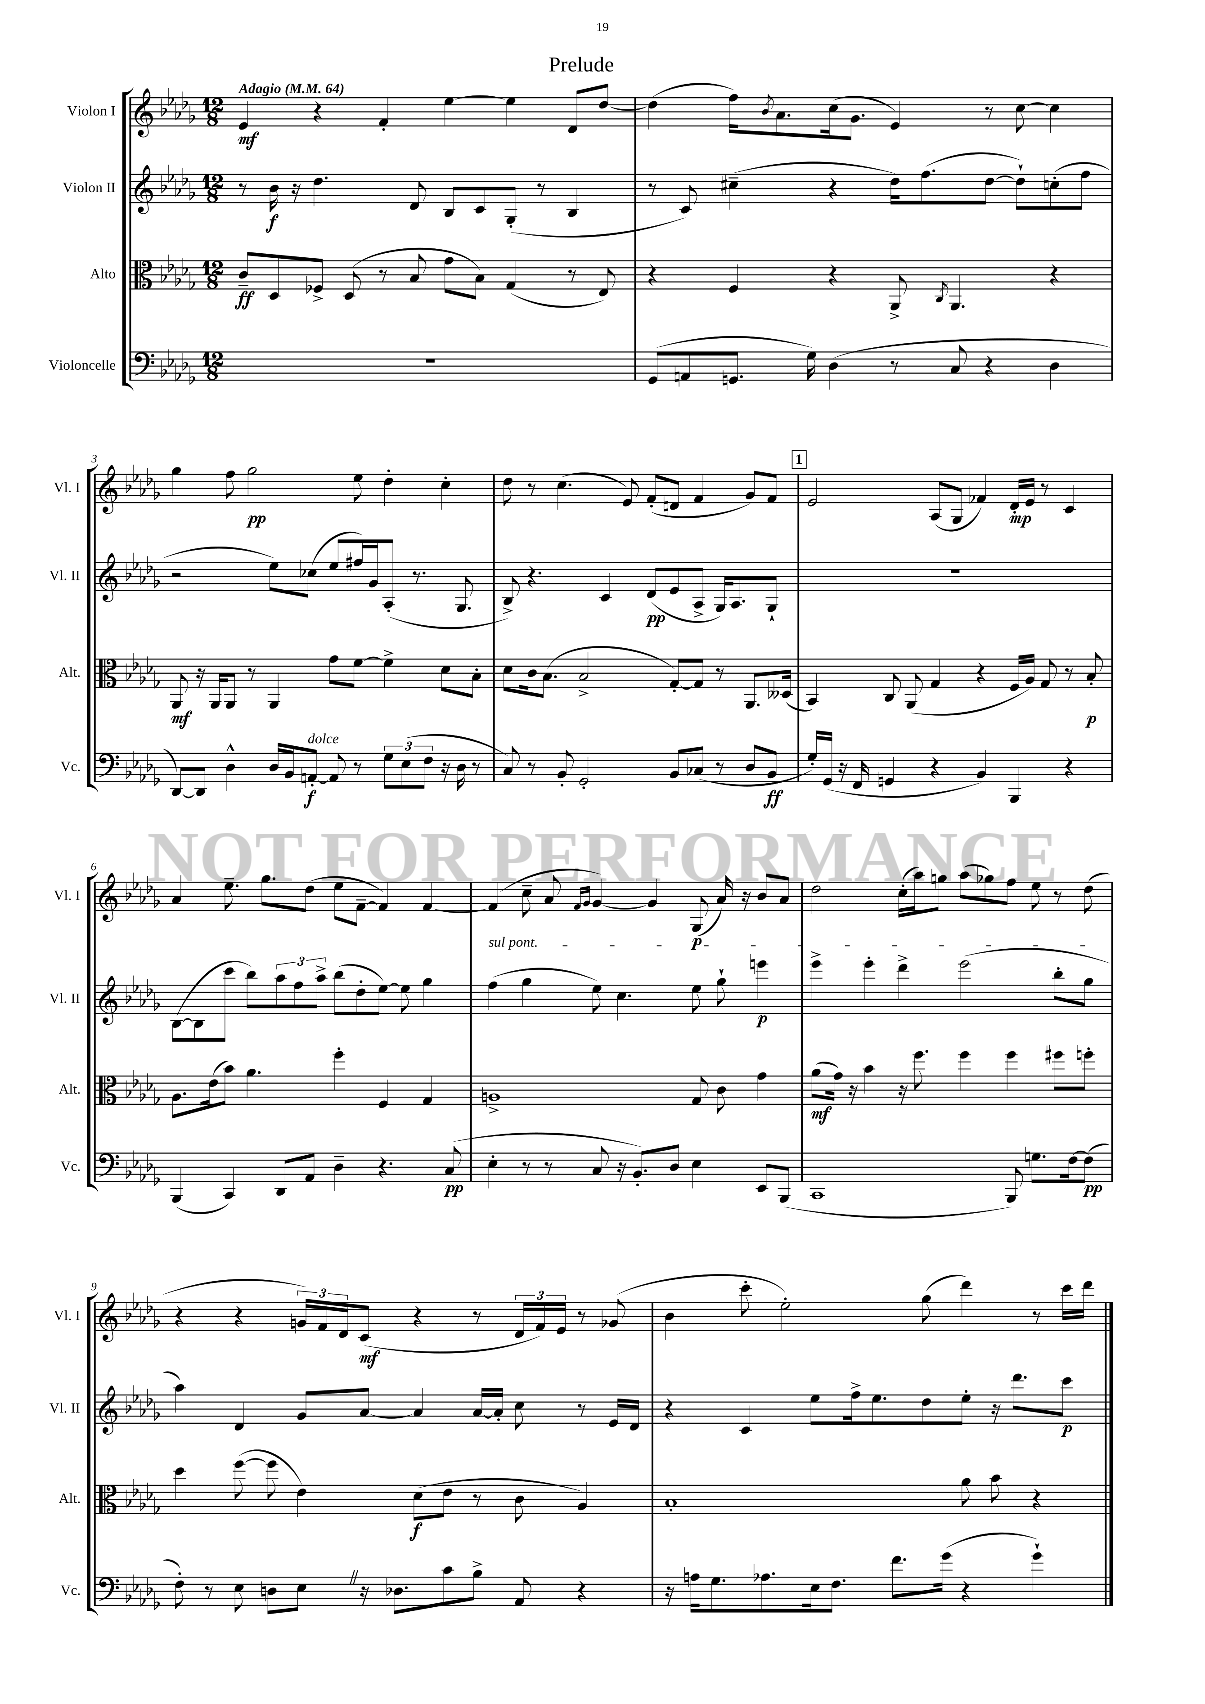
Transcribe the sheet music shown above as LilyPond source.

\header { title = "Prelude" }
<<
\new StaffGroup <<
\new Staff = "s0" \with { instrumentName = "Violon I" shortInstrumentName = "Vl. I" } {
    \clef treble \key des \major \numericTimeSignature \time 12/8 \tempo "Adagio" 4 = 64
    ees'4\mf r4 f'4-. ees''4~ ees''4 des'8 des''8~ |
    des''4( f''16) \acciaccatura { bes'8 } aes'8. c''16( ges'8. ees'4) r8 c''8~ c''4 |
    ges''4 f''8 ges''2\pp ees''8 des''4-. c''4-. |
    des''8 r8 c''4.( ees'8) f'8-.( d'8 f'4 ges'8) f'8 |
    \mark \markup { \box "1" } ees'2 aes8( ges8 fes'4) des'16-.\mp ees'16 r8 c'4 |
    aes'4 ees''8.-- ges''8. des''8( ees''8 f'8~-- f'4) f'4~ |
    f'4( c''8-- aes'8 \grace { f'16 ges'16 } ges'4~) ges'4 ges8\p( aes'16) r16 bes'8 aes'8 |
    des''2 c''16-.( aes''16) g''8 aes''8( ges''8) f''8 ees''8 r8 des''8( |
    r4 r4 \tuplet 3/2 { g'16) f'16 des'16 } c'8\mf( r4 r8 \tuplet 3/2 { des'16 f'16) ees'16 } r8 ges'8( |
    bes'4 c'''8-. ees''2-.) ges''8( des'''4) r8 c'''16 des'''16 \bar "|." |
}
\new Staff = "s1" \with { instrumentName = "Violon II" shortInstrumentName = "Vl. II" } {
    \clef treble \key des \major \numericTimeSignature \time 12/8
    r8 bes'16\f r16 des''4. des'8 bes8 c'8 ges8-.( r8 bes4 |
    r8 c'8) cis''4--( r4 des''16) f''8.( des''8~ des''8-!) c''8-.( f''8 |
    r2 ees''8) ces''8( ees''8 fis''16) ges'16 aes8-.( r8. ges8. |
    bes8->) r4. c'4 des'8\pp( ees'8 aes8-> ges16) aes8. ges8-! |
    \mark \markup { \box "1" } R1. |
    bes8~( bes8 c'''8 bes''8) \tuplet 3/2 { aes''8 f''8 aes''8-> } bes''8( des''8-. ees''8~) ees''8 ges''4 |
    \once \override TextSpanner.bound-details.left.text = \markup { \italic "sul pont." } f''4\startTextSpan( ges''4 ees''8) c''4. ees''8 ges''8-! e'''4\p |
    ees'''4-> ees'''4-. des'''4-> ees'''2( bes''8-. ges''8\stopTextSpan |
    aes''4) des'4 ges'8 aes'8~ aes'4 aes'16~ aes'16-. c''8 r8 ees'16 des'16 |
    r4 c'4 ees''8 f''16-> ees''8. des''8 ees''8-. r16 des'''8. c'''8\p \bar "|." |
}
\new Staff = "s2" \with { instrumentName = "Alto" shortInstrumentName = "Alt." } {
    \clef alto \key des \major \numericTimeSignature \time 12/8
    c'8--\ff des8 fes8-> des8( r8 bes8 ges'8 bes8) ges4( r8 ees8) |
    r4 f4 r4 aes,8-> \acciaccatura { c8 } aes,4. r4 |
    aes,8\mf r16 aes,16 aes,8 r8 aes,4 ges'8 f'8~ f'4-> des'8 bes8-. |
    des'8 c'16 bes8.( bes2-> ges8~-.) ges8 r8 aes,8. deses16( |
    \mark \markup { \box "1" } bes,4) c8 aes,8( ges4 r4 f16 aes16) ges8 r8 bes8-.\p |
    aes8. ees'16( bes'8) aes'4. f''4-. f4 ges4 |
    a1-> ges8 c'8 ges'4 |
    aes'8\mf( ges'16) r16 bes'4 r16 f''8. f''4 f''4 fis''8 f''8-. |
    des''4 f''8~( f''8 ees'4) des'8\f( ees'8 r8 c'8 aes4) |
    bes1-. aes'8 bes'8 r4 \bar "|." |
}
\new Staff = "s3" \with { instrumentName = "Violoncelle" shortInstrumentName = "Vc." } {
    \clef bass \key des \major \numericTimeSignature \time 12/8
    R1. |
    ges,8( a,8 g,8. ges16) des4( r8 c8 r4 des4 |
    des,8~) des,8 des4-^ des16 bes,16 a,8~-.\f^\markup { \italic "dolce" } a,8 r8 \tuplet 3/2 { ges8 ees8( f8 } r16 des16 r8 |
    c8) r8 bes,8-. ges,2-. bes,8 ces8( r8 des8 bes,8\ff |
    \mark \markup { \box "1" } ges16-.) ges,16( r16 f,16 g,4 r4 bes,4) bes,,4 r4 |
    bes,,4( c,4) des,8 aes,8 des4-- r4. c8\pp( |
    ees4-. r8 r8 c8 r16 bes,8.-.) des8 ees4 ees,8 bes,,8( |
    c,1 bes,,8) g8. f16~ f8\pp( |
    f8-.) r8 ees8 d8 ees8 \once \override BreathingSign.text = \markup { \musicglyph "scripts.caesura.straight" } \breathe r16 des8. c'8 bes8-> aes,8 r4 |
    r16 a16 ges8. aes8. ees16 f8. f'8. ges'16( r4 ges'4-!) \bar "|." |
}
>>
>>
